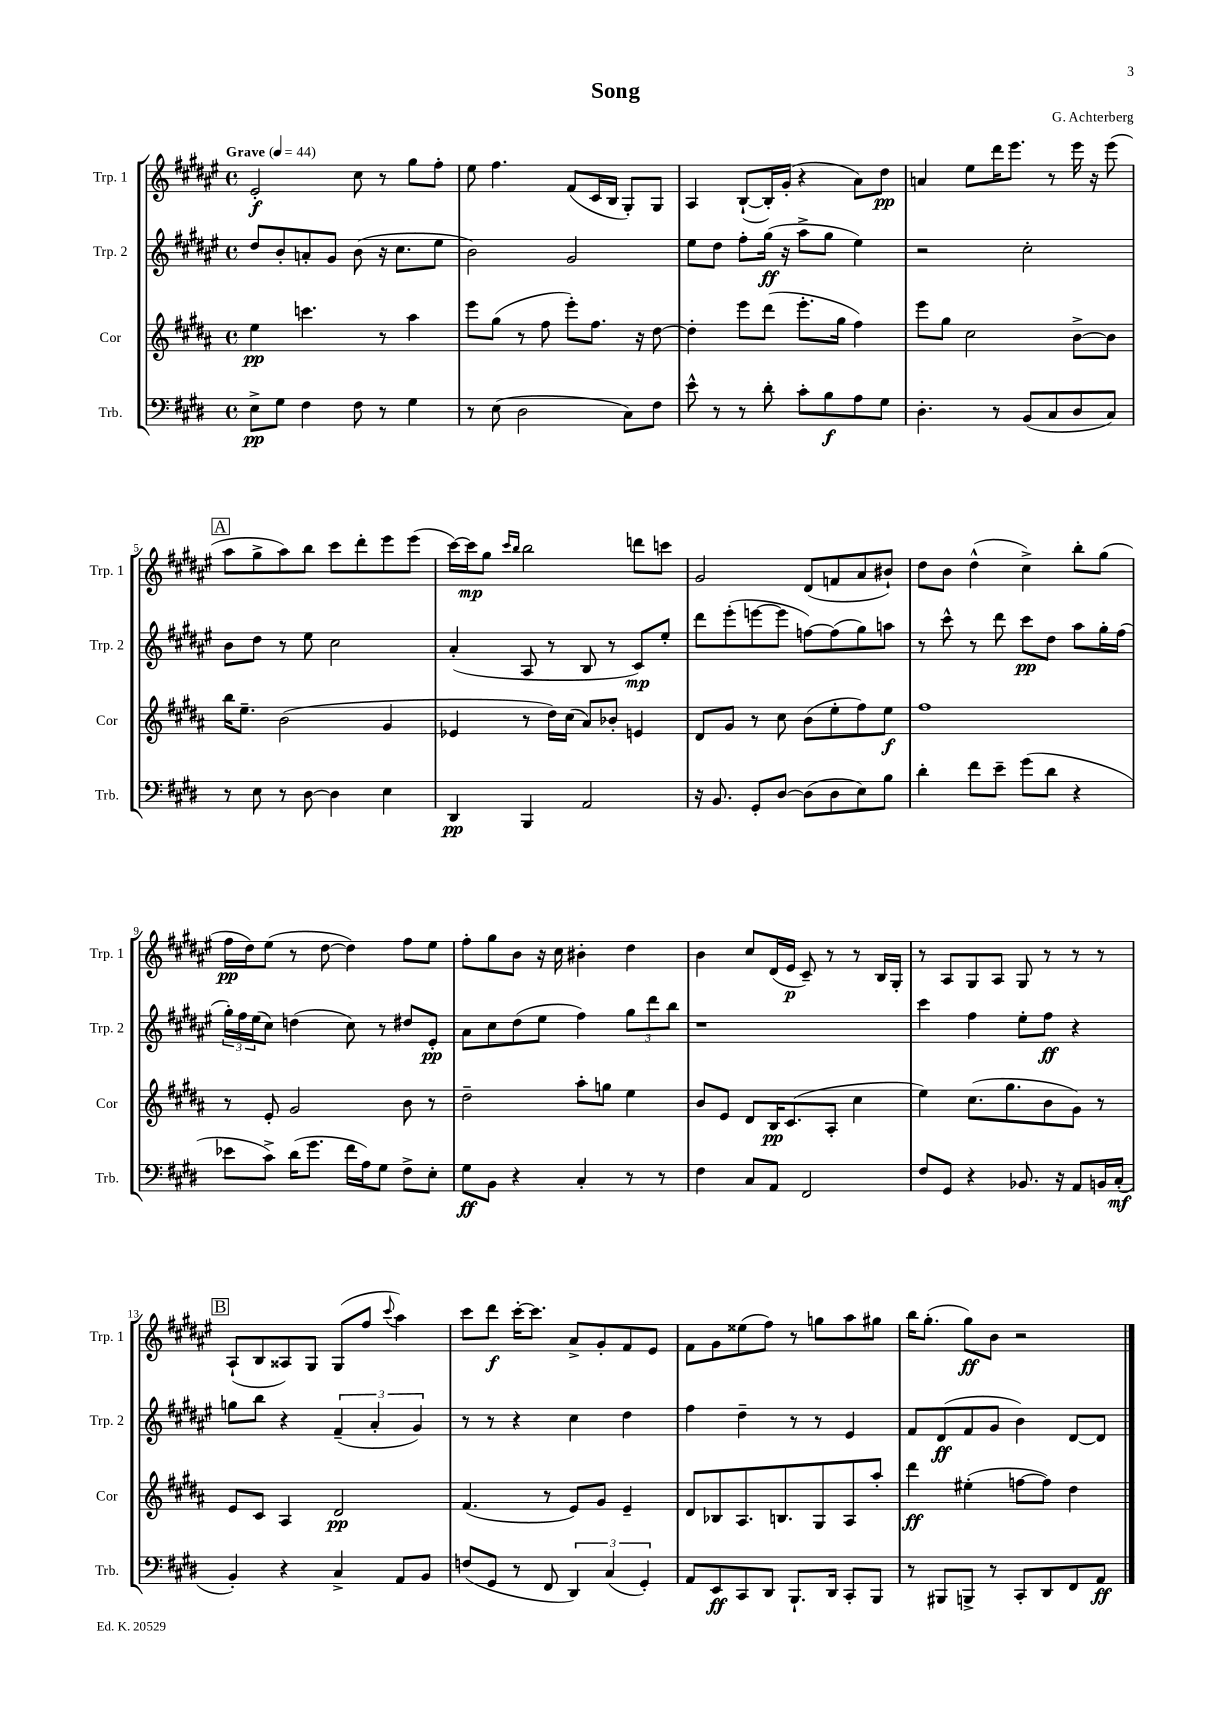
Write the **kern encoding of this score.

**kern	**kern	**kern	**kern
*staff4	*staff3	*staff2	*staff1
*clefF4	*clefG2	*clefG2	*clefG2
*k[f#c#g#d#]	*k[f#c#g#d#a#]	*k[f#c#g#d#a#e#]	*k[f#c#g#d#a#e#]
*M4/4	*M4/4	*M4/4	*M4/4
*met(c)	*met(c)	*met(c)	*met(c)
*MM44	*MM44	*MM44	*MM44
8E^	4ee	8dd#	2e#'
8G#	.	8b'	.
4F#	4.ccc	8a'	.
.	.	8g#	.
8F#	.	(8b	8cc#
8r	8r	16r	8r
.	.	8.cc#	.
4G#	4aa#	.	8gg#
.	.	8ee#	8ff#'
=	=	=	=
8r	8eee	2b)	8ee#
(8E	(8gg#	.	4.ff#
2D#	8r	.	.
.	8ff#	.	.
.	8eee')	2g#	(8f#
.	8.ff#	.	16c#
.	.	.	16B
8C#)	.	.	8G#')
.	16r	.	.
8F#	[8dd#	.	8G#
=	=	=	=
8e^^	4dd#']	8ee#	4A#
8r	.	8dd#	.
8r	8eee	8ff#'	([8B`
8d#'	(8ddd#	(16gg#	16B'])
.	.	16r	(16g#'
8c#'	8.eee'	8aa#^	4r
8B	.	8gg#	.
.	16gg#	.	.
8A	4ff#)	4ee#)	8a#)
8G#	.	.	8dd#
=	=	=	=
4.D#'	8eee	2r	4a
.	8gg#	.	.
.	2cc#	.	8ee#
8r	.	.	16ddd#
.	.	.	8.eee#
(8BB	.	2cc#'	.
8C#	.	.	8r
8D#	[8b^	.	16eee#
.	.	.	16r
8C#)	8b]	.	(8eee#
=	=	=	=
8r	16bb	8b	8aa#
.	8.ee~	.	.
8E	.	8dd#	8gg#^
8r	(2b	8r	8aa#)
[8D#	.	8ee#	8bb
4D#]	.	2cc#	8ccc#
.	.	.	8ddd#'
4E	4g#	.	8eee#
.	.	.	(8eee#
=	=	=	=
4DD#	4e-	(4a#'	[16ccc#)
.	.	.	16ccc#]
.	.	.	8gg#
.	.	.	16qqccc#
.	.	.	16qqbb
4BBB	8r	8A#	2bb
.	16dd#)	8r	.
.	(16cc#	.	.
2AA	8a#)	8B	.
.	8b-'	8r	.
.	4e	8c#)	8ddd
.	.	8ee#'	8ccc
=	=	=	=
16r	8d#	8ddd#	2g#
8.BB	.	.	.
.	8g#	(8eee#'	.
8GG#'	8r	[8eee	.
[8D#	8cc#	8eee]	.
(8D#]	(8b	[8ff)	(8d#
8D#	8ee'	(8ff]	8f
8E)	8ff#)	8gg#)	8a#
8B	8ee	8aa	8b#`)
=	=	=	=
4d#'	1ff#	8r	8dd#
.	.	8ccc#^^	8b
8f#	.	8r	(4dd#^^
8e~	.	8ddd#	.
(8g#	.	8ccc#	4cc#^)
8d#	.	8dd#	.
4r	.	8aa#	8bb'
.	.	16gg#'	(8gg#
.	.	(16ff#	.
=	=	=	=
8e-	8r	24gg#')	16ff#
.	.	24ff#	.
.	.	.	16dd#)
.	.	(24ee#	.
8c#^)	8e'	8cc#)	(8ee#
(16d#	2g#	(4dd	8r
8.g#	.	.	.
.	.	.	[8dd#
16f#	.	8cc#)	4dd#])
16A)	.	.	.
8G#	.	8r	.
8F#^	8b	8dd#	8ff#
8E'	8r	8e#'	8ee#
=	=	=	=
8G#	2dd#~	8a#	8ff#'
8BB	.	8cc#	8gg#
4r	.	(8dd#	8b
.	.	8ee#	16r
.	.	.	16cc#
4C#'	8aa#'	4ff#)	4b#'
.	8gg	.	.
8r	4ee	12gg#	4dd#
.	.	12ddd#	.
8r	.	.	.
.	.	12bb	.
=	=	=	=
4F#	8b	1r	4b
.	8e	.	.
8C#	8d#	.	8cc#
8AA	16B	.	(16d#
.	(8.c#	.	16e#
2FF#	.	.	8c#~)
.	8A#'	.	8r
.	4cc#	.	8r
.	.	.	16B
.	.	.	16G#'
=	=	=	=
8F#	4ee)	4ccc#	8r
8GG#	.	.	8A#
4r	(8.cc#	4ff#	8G#
.	.	.	8A#
.	8.gg#	.	.
8.BB-	.	8ee#'	8G#
.	8b	8ff#	8r
16r	.	.	.
8AA	8g#)	4r	8r
16BB	8r	.	8r
(16C#'	.	.	.
=	=	=	=
4BB')	8e	8gg	(8A#`
.	8c#	8bb	8B
4r	4A#	4r	8A##)
.	.	.	8G#
4C#^	2d#	(6f#~	(8G#
.	.	.	8ff#
.	.	6a#'	.
.	.	.	8qqccc#
8AA	.	.	4aa#)
.	.	6g#)	.
8BB	.	.	.
=	=	=	=
(8F	(4.f#	8r	8ccc#
8GG#	.	8r	8ddd#
8r	.	4r	[16ccc#'
.	.	.	8.ccc#]
8FF#	8r	.	.
6DD#)	8e)	4cc#	8a#^
.	8g#	.	8g#'
(6C#	.	.	.
.	4e~	4dd#	8f#
6GG#')	.	.	.
.	.	.	8e#
=	=	=	=
8AA	8d#	4ff#	8f#
8EE	8B-	.	8g#
8CC#	8.A#	4dd#~	(8ee##
8DD#	.	.	8ff#)
.	8.B	.	.
8.BBB`	.	8r	8r
.	8G#	8r	8gg
16DD#	.	.	.
8CC#'	8A#	4e#	8aa#
8BBB	8aa#'	.	8gg#
=	=	=	=
8r	4ddd#	8f#	16bb
.	.	.	(8.gg#'
8BBB#	.	(8d#	.
8BBB^	(4ee#'	8f#	8gg#)
8r	.	8g#	8b
8CC#'	[8ff	4b)	2r
8DD#	8ff])	.	.
8FF#	4dd#	[8d#	.
8AA	.	8d#]	.
==	==	==	==
*-	*-	*-	*-
